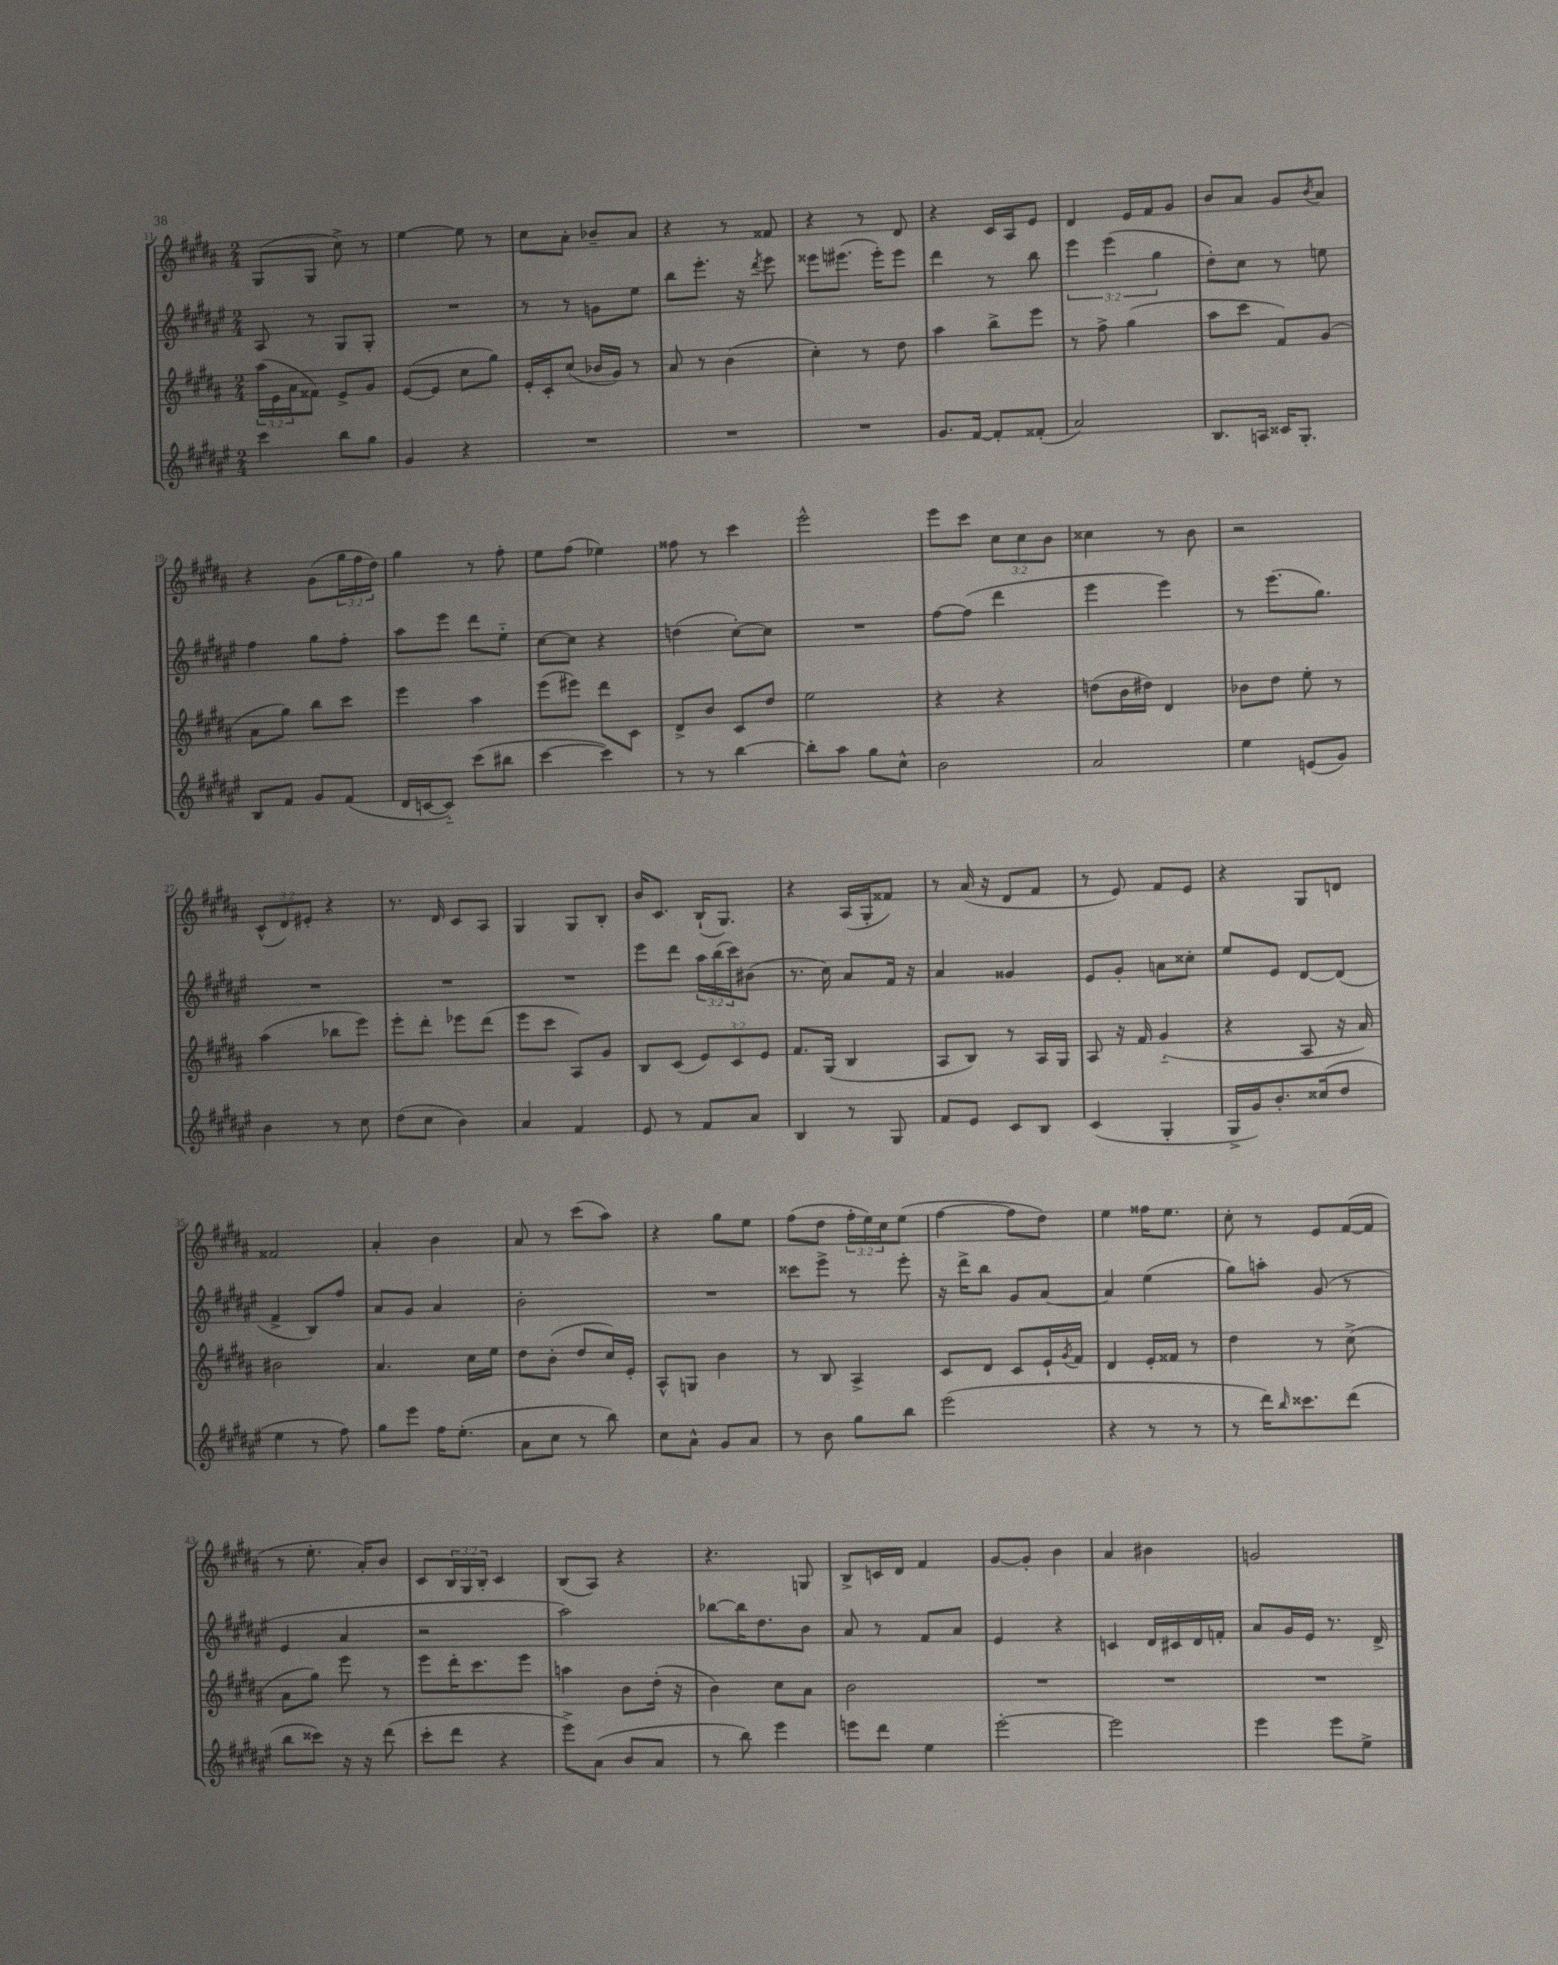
<<
\new StaffGroup <<
\new Staff = "s0" {
    \clef treble \key b \major \numericTimeSignature \time 2/4 \override Staff.TupletNumber.text = #tuplet-number::calc-fraction-text
    gis8( gis8 cis''8->) r8 |
    e''4~ e''8 r8 |
    cis''8 ais'8-. bes'8-- ais'8 |
    r4 r8 fisis'8 |
    r4 r8 dis'8 |
    r4 cis'16 ais16 e'8 |
    dis'4 e'16 fis'16 gis'8 |
    b'8 ais'8 gis'8 \acciaccatura { b'8 } ais'8 |
    r4 gis'8( \tuplet 3/2 { gis''16 fis''16 dis''16) } |
    gis''4 r8 fis''8-. |
    e''8 fis''8( ees''4) |
    fisis''8 r8 cis'''4 |
    e'''2-^ |
    e'''8 cis'''8 \tuplet 3/2 { cis''8 cis''8 b'8 } |
    cisis''4 r8 b'8 |
    r2 |
    \tuplet 3/2 { cis'8-^( dis'8) eis'8-. } r4 |
    r8. dis'16 cis'8 ais8 |
    gis4 gis8 b8-. |
    b'16 cis'8. b16-!( gis8.) |
    r4 ais16( gis16-. fisis'8) |
    r8 ais'16( r16 dis'8 fis'8 |
    r8 e'8) fis'8 e'8 |
    r4 gis8 d'8 |
    fisis'2 |
    ais'4-. b'4 |
    ais'8 r8 cis'''8( ais''8) |
    r4 gis''8 e''8 |
    fis''8( dis''8 \tuplet 3/2 { fis''16-. e''16) cis''16 } e''8( |
    fis''4~ fis''8 dis''8) |
    e''4 fisis''16 e''8. |
    cis''8-. r8 e'8 fis'16~( fis'16 |
    r8 e''8.-. ais'16-.) b'8 |
    cis'8 \tuplet 3/2 { b16 gis16 b16-. } cis'4 |
    b8( ais8) r4 |
    r4. g8 |
    b8-> c'16 dis'16 fis'4 |
    gis'8~ gis'8-. b'4 |
    ais'4 bis'4 |
    g'2 \bar "|." |
}
\new Staff = "s1" {
    \clef treble \key fis \major \numericTimeSignature \time 2/4 \override Staff.TupletNumber.text = #tuplet-number::calc-fraction-text
    ais8 r8 gis8 gis8-. |
    R2 |
    r8 r8 g'8 eis''8 |
    b''8 eis'''8.-. r16 \acciaccatura { dis'''8 } eis'''8 |
    eisis'''8 eis'''8.( eis'''16-.) eis'''8 |
    dis'''4 r8 b''8 |
    \tuplet 3/2 { eis'''4 eis'''4( gis''4 } |
    dis''8-.) cis''8 r8 e''8 |
    fis''4 gis''8 fis''8-. |
    ais''8 eis'''8 dis'''8 eis''8-_ |
    cis''8~ cis''8 r4 |
    d''4( cis''8~-.) cis''8 |
    R2 |
    fis''8~ fis''8( dis'''4 |
    eis'''4 eis'''4) |
    r8 eis'''8.( gis''8.) |
    R2 |
    R2 |
    R2 |
    eis'''8 dis'''8 \tuplet 3/2 { ais''16 b''16( cis'''16) } bis'8( |
    r8. cis''16) ais'8 fis'16 r16 |
    ais'4 gisis'4 |
    eis'8 gis'8-. a'8 cisis''8-. |
    eis''8 eis'8 dis'8~ dis'8( |
    fis'4-> b8) fis''8 |
    ais'8 gis'8 ais'4 |
    b'2-. |
    R2 |
    cisis'''8 eis'''8-> r8 eis'''8-. |
    r16 dis'''16-> b''8 gis'8 ais'8~ |
    ais'4 eis''4( |
    gis''8) a''8-. gis'8( r8 |
    eis'4 ais'4 |
    r2 |
    ais''2) |
    bes''8~ bes''16 dis''8. b'8 |
    ais'8 r8 fis'8 ais'8 |
    eis'4 r4 |
    c'4 dis'16 cis'16 dis'16 f'16-. |
    ais'8 gis'16 eis'16 r8. dis'16-> \bar "|." |
}
\new Staff = "s2" {
    \clef treble \key b \major \numericTimeSignature \time 2/4 \override Staff.TupletNumber.text = #tuplet-number::calc-fraction-text
    \tuplet 3/2 { ais''16( e'16 ais'16 } fisis'8) e'8-> gis'8 |
    e'8~( e'8 cis''8 gis''8) |
    e'16-. cis'16-. cis''8( bes'16 gis'16) r8 |
    ais'8 r8 b'4( |
    cis''4-.) r8 dis''8 |
    ais''4 b''8-> e'''8 |
    r8 fis''8-> gis''4( |
    ais''8 cis'''8 fis'8) gis'8( |
    ais'8 gis''8) b''8 cis'''8 |
    e'''4 ais''4 |
    e'''8( eis'''8) dis'''8 cis'8 |
    dis'8-> b'8 cis'8 dis''8 |
    e''2 |
    r4 r4 |
    d''8( b'16 dis''16) dis'4 |
    bes'8 dis''8 e''8-. r8 |
    ais''4( bes''8 e'''8) |
    e'''8-. dis'''8-. ees'''8 dis'''8( |
    e'''8 cis'''8 ais8) gis'8 |
    b8 cis'8( \tuplet 3/2 { e'8) cis'8 e'8 } |
    fis'8. gis16( b4 |
    ais8 b8) r8 ais16 gis16 |
    ais8 r16 fis'16 gis'4-_( |
    r4 ais8 r16 ais'16) |
    bis'2 |
    ais'4. cis''16 e''16 |
    dis''8 b'8-.( dis''8 cis''16) e'16-. |
    ais8-^ g8 b'4 |
    r8 b8 ais4-> |
    cis'8 dis'8 cis'8 e'16-! \acciaccatura { gis'8 } fis'16 |
    dis'4 e'16-. fisis'16 r8 |
    dis''4 r8 cis''8->( |
    ais'8 gis''8) e'''8 r8 |
    e'''8 dis'''16-. cis'''8. e'''8 |
    a''4 b'8 dis''16-.( r16 |
    b'4) cis''8 ais'8 |
    b'2 |
    R2 |
    R2 |
    R2 \bar "|." |
}
\new Staff = "s3" {
    \clef treble \key fis \major \numericTimeSignature \time 2/4
    cis'''4 b''8 gis''8 |
    gis'4 r4 |
    R2 |
    R2 |
    R2 |
    gis'8. fis'16~ fis'8-. fisis'8-.( |
    ais'2) |
    b8. a16 cisis'16 gis8.-. |
    b8 fis'8 gis'8 fis'8( |
    dis'16 c'16~ c'8-_) cis'''8( bis''8 |
    cis'''4~ cis'''4) |
    r8 r8 b''4~ |
    b''8-. ais''8 gis''8 cis''8-^ |
    b'2 |
    ais'2 |
    eis''4 e'8( gis'8) |
    b'4 r8 cis''8 |
    dis''8( cis''8 b'4) |
    ais'4 fis'4 |
    eis'8 r8 fis'8 ais'8 |
    b4 r8 gis8 |
    fis'8 eis'8 cis'8 b8 |
    cis'4( gis4-. |
    gis16-> gis'16) b'8.-. cisis''16( dis''8 |
    eis''4 r8 fis''8) |
    gis''8 eis'''8 fis''16 eis''8.-.( |
    ais'8 cis''8 r8 b''8) |
    cis''8 ais'8-^ gis'8 ais'8 |
    r8 b'8 gis''8 b''8 |
    eis'''2( |
    r4 r8 r8 |
    r8 dis'''16) \grace { b''16 } cisis'''8. dis'''8( |
    b''8 cisis'''8) r16 r16 dis'''8( |
    cis'''8-. dis'''8 r4 |
    eis'''8->) ais'8( b'8 ais'8 |
    r8 b''8) eis'''4 |
    e'''8 dis'''8 eis''4 |
    eis'''2~-. |
    eis'''2 |
    eis'''4 eis'''8 eis''8-> \bar "|." |
}
>>
>>
\layout { \context { \Score currentBarNumber = #11 } }
